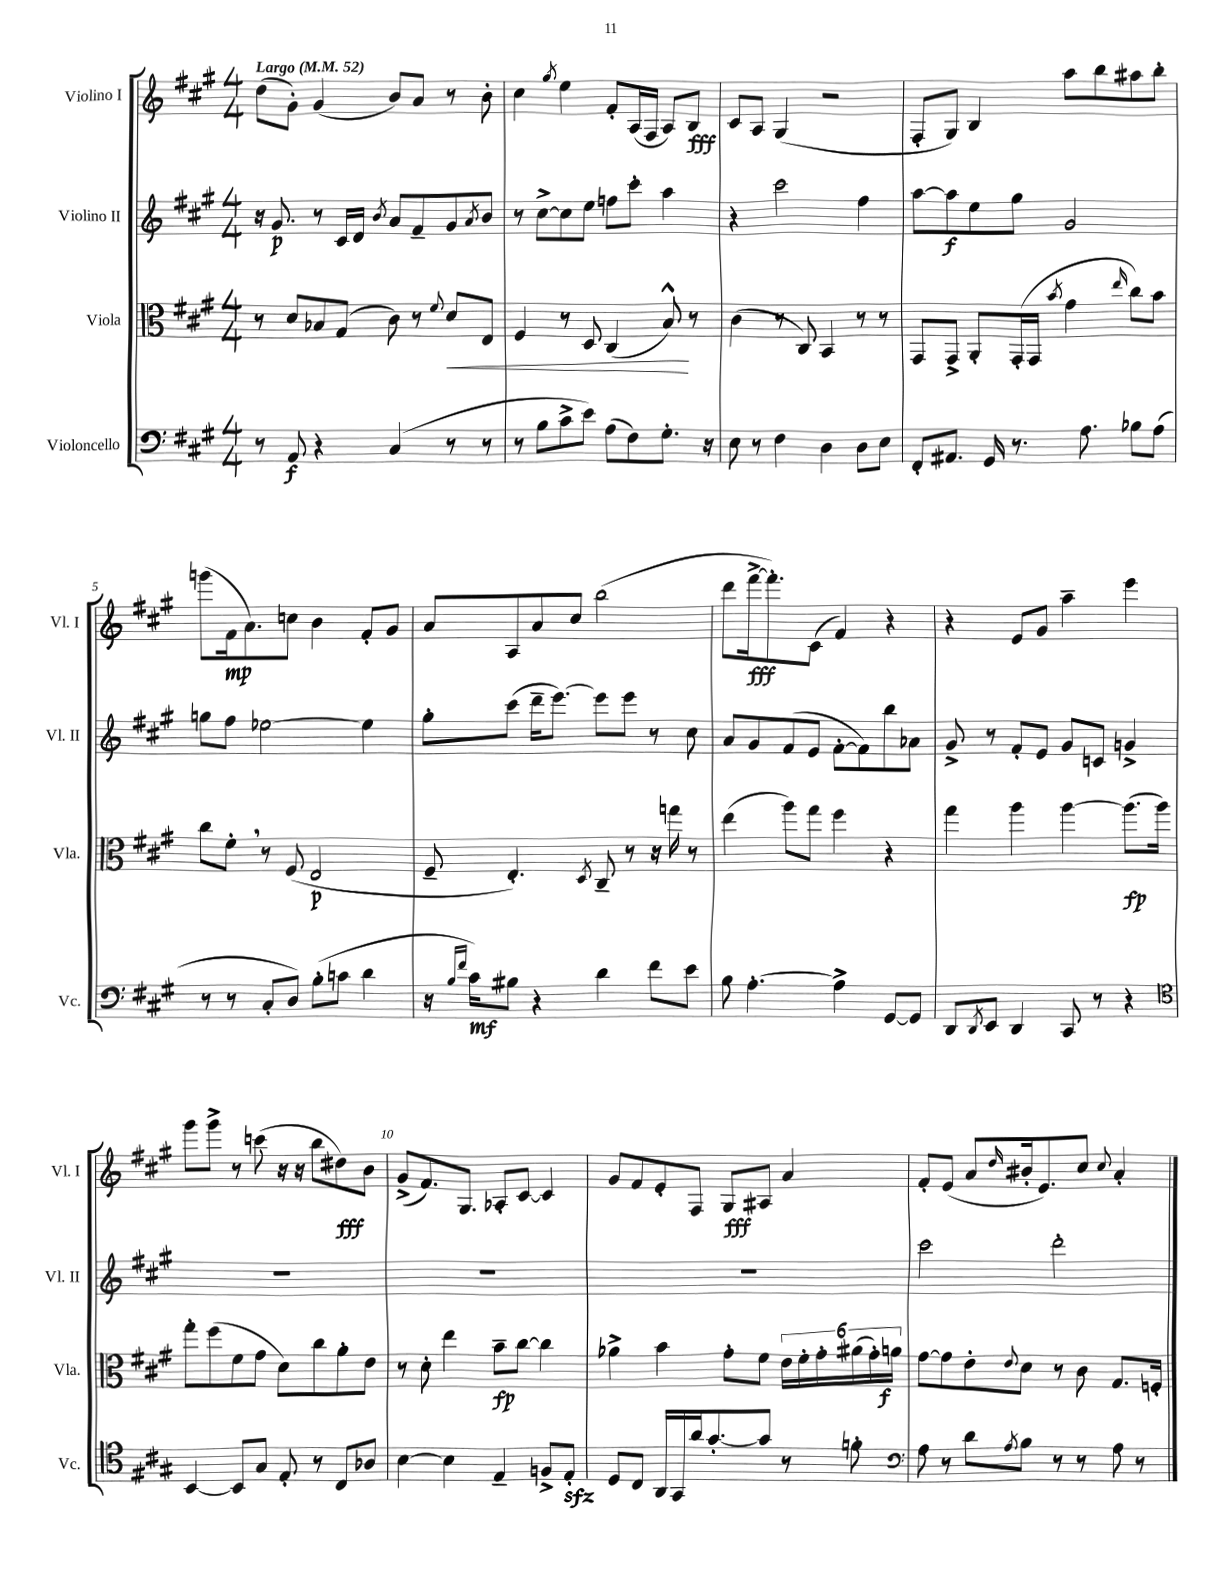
<<
\new StaffGroup <<
\new Staff = "s0" \with { instrumentName = "Violino I" shortInstrumentName = "Vl. I" } {
    \clef treble \key a \major \numericTimeSignature \time 4/4 \tempo "Largo" 4 = 52
    d''8( gis'8-.) gis'4( b'8) a'8 r8 b'8-. |
    cis''4 \acciaccatura { gis''8 } e''4 fis'8-. a16( fis16 a8) b8\fff |
    cis'8 a8 gis4( r2 |
    fis8-. gis8) b4 a''8 b''8 ais''8 b''8-. |
    g'''8( fis'16\mp a'8.) c''8 b'4 fis'8-. gis'8 |
    a'8 a8 a'8 cis''8 b''2( |
    d'''8 fis'''16~->\fff fis'''8.-.) cis'8( fis'4) r4 |
    r4 e'8 gis'8 a''4-- e'''4 |
    gis'''8 gis'''8-> r8 c'''8( r16 r16 b''8 dis''8\fff) b'8 |
    gis'8->( fis'8.) gis8. aes8-. cis'8~ cis'4 |
    gis'8 fis'8 e'8-. fis8 gis8\fff ais8 a'4 |
    fis'8-. e'8( a'8 \grace { d''16 } bis'16-. e'8.) cis''8 \appoggiatura { cis''8 } a'4-. \bar "|." |
}
\new Staff = "s1" \with { instrumentName = "Violino II" shortInstrumentName = "Vl. II" } {
    \clef treble \key a \major \numericTimeSignature \time 4/4
    r16 gis'8.\p r8 cis'16 d'16 \acciaccatura { b'8 } a'8 fis'8-- gis'8 \acciaccatura { a'8 } b'8 |
    r8 cis''8~-> cis''8 e''8 f''8 cis'''8-. a''4 |
    r4 cis'''2 fis''4 |
    a''8~ a''8\f e''8 gis''8 gis'2 |
    g''8 fis''8 ees''2~ ees''4 |
    gis''8-. cis'''8( d'''16-- e'''8.~) e'''8 e'''8 r8 cis''8 |
    a'8 gis'8 fis'8( e'8 fis'8~-. fis'8) b''8 aes'8 |
    gis'8-> r8 fis'8-. e'8 gis'8 c'8 g'4-> |
    R1 |
    R1 |
    R1 |
    cis'''2 d'''2-. \bar "|." |
}
\new Staff = "s2" \with { instrumentName = "Viola" shortInstrumentName = "Vla." } {
    \clef alto \key a \major \numericTimeSignature \time 4/4
    r8 d'8 bes8 gis8( cis'8) r8 \appoggiatura { fis'8 } d'8\< e8 |
    fis4 r8 d8 cis4( b8-^\!) r8 |
    cis'4( r8 cis8) b,4 r8 r8 |
    gis,8 gis,8-> a,8-. gis,16-.( gis,16 \acciaccatura { b'8 } gis'4 \grace { e''16 } cis''8) b'8 |
    cis''8 fis'8-. \breathe r8 fis8( e2\p |
    fis8-- e4.-.) \acciaccatura { d8 } cis8-- r8 r16 g''16 r8 |
    e''4( a''8) gis''8 fis''4 r4 |
    gis''4 a''4 a''4~ a''8.\fp( a''16) |
    gis''8-. fis''8( fis'8 gis'8 d'8) cis''8 a'8-. e'8 |
    r8 d'8-. e''4 b'8--\fp cis''8~ cis''4 |
    aes'4-> b'4 gis'8-. fis'8 \tuplet 6/4 { e'16 fis'16-. gis'16-. ais'16( gis'16-.) a'16\f } |
    gis'8~ gis'8 e'8-. \appoggiatura { e'8 } d'8 r8 cis'8 gis8. f16-. \bar "|." |
}
\new Staff = "s3" \with { instrumentName = "Violoncello" shortInstrumentName = "Vc." } {
    \clef bass \key a \major \numericTimeSignature \time 4/4
    r8 a,8\f r4 cis4( r8 r8 |
    r8 b8 cis'8-> e'8) a8( fis8) gis8.-. r16 |
    e8 r8 fis4 d4 d8 e8 |
    fis,8-. ais,8. gis,16 r8. a8. bes8 a8( |
    r8 r8 cis8-. d8) b8-.( c'8 d'4 |
    r16 \grace { b16 fis'16 } cis'16\mf) bis8 r4 d'4 fis'8 e'8 |
    b8 a4.~-. a4-> gis,8~ gis,8 |
    d,8 \acciaccatura { d,8 } e,8 d,4 cis,8 r8 r4 |
    \clef tenor b,4~ b,8 gis8 e8-. r8 cis8 aes8 |
    b4~ b4 e4-- f8-> e8-.\sfz |
    d8 cis8 a,16 gis,16 a'16 gis'8.~-. gis'8 r8 f'8-. |
    \clef bass a8 r8 d'8 \acciaccatura { a8 } b8 r8 r8 a8 r8 \bar "|." |
}
>>
>>
\layout { \context { \Score \override BarNumber.break-visibility = ##(#f #t #t) barNumberVisibility = #(every-nth-bar-number-visible 5) } }
